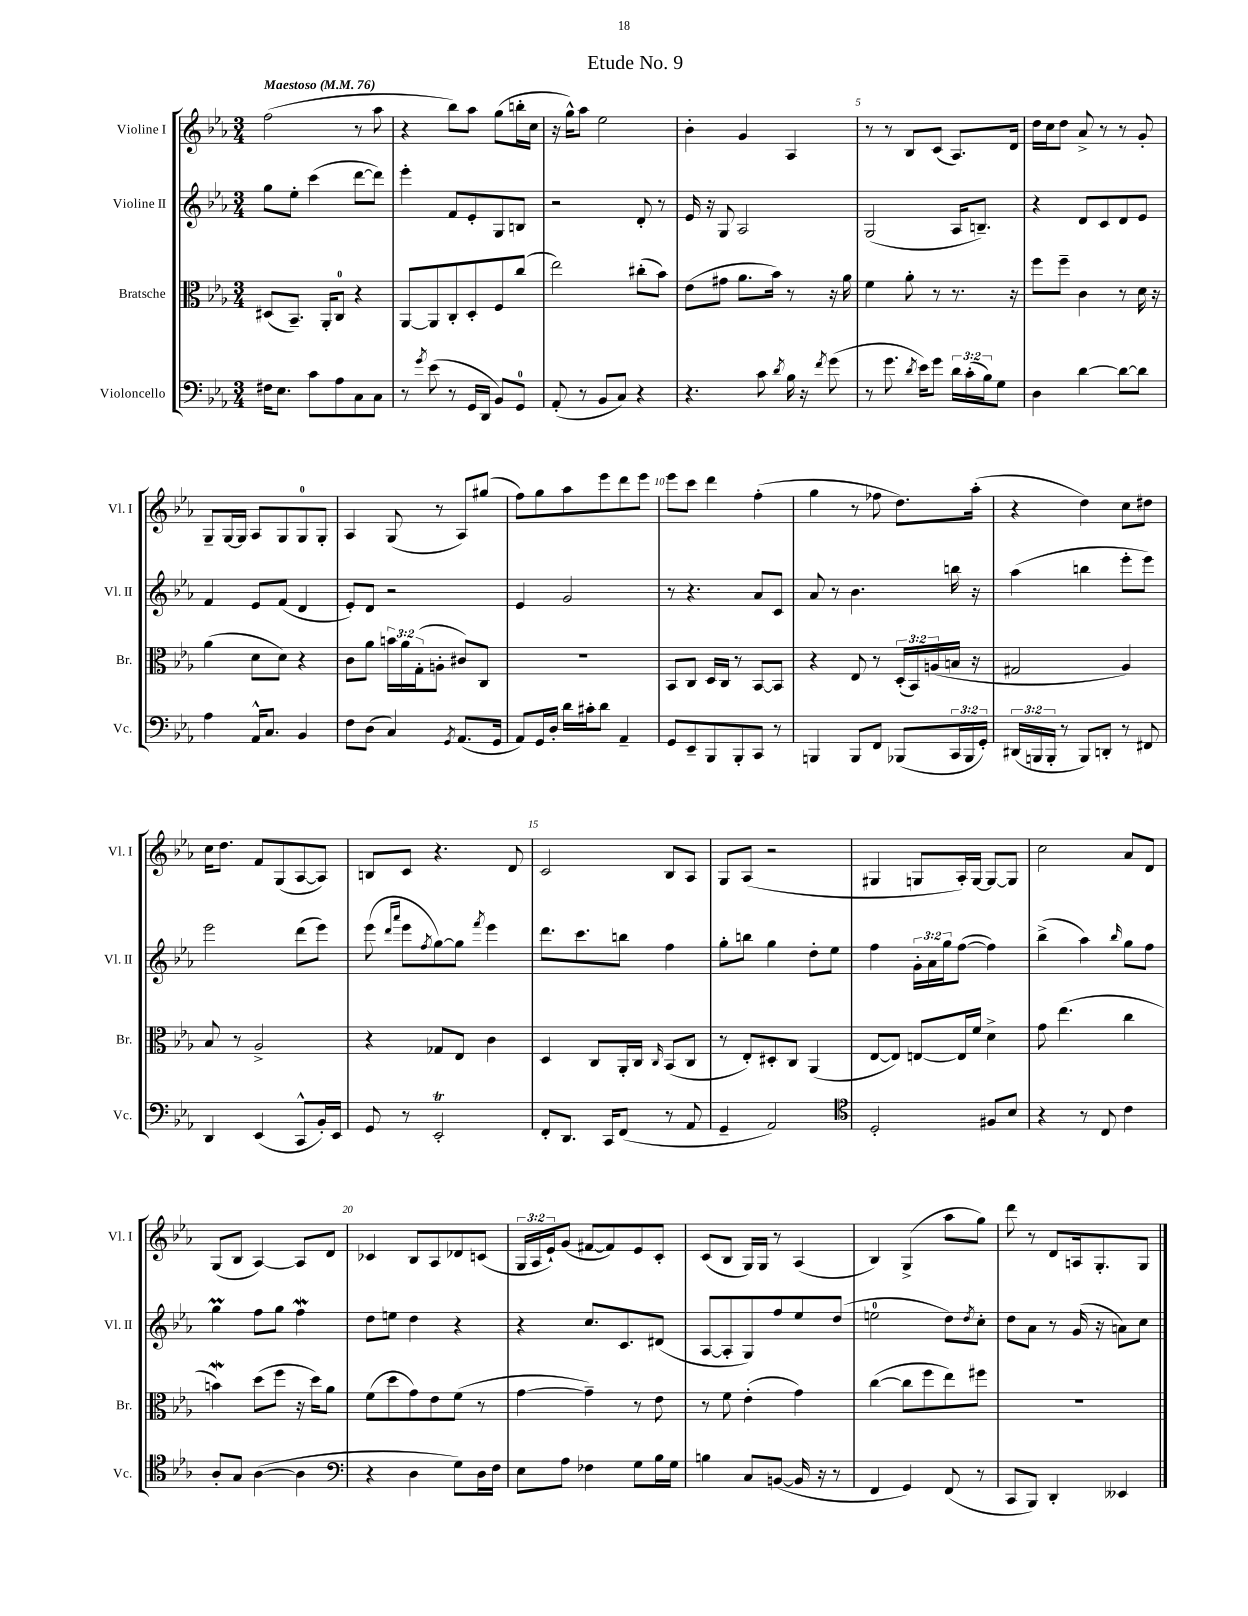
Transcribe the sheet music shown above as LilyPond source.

\header { title = "Etude No. 9" }
<<
\new StaffGroup <<
\new Staff = "s0" \with { instrumentName = "Violine I" shortInstrumentName = "Vl. I" } {
    \clef treble \key ees \major \numericTimeSignature \time 3/4 \override Staff.TupletNumber.text = #tuplet-number::calc-fraction-text \tempo "Maestoso" 4 = 76
    f''2( r8 aes''8 |
    r4 bes''8) aes''8 g''8( b''16-. c''16 |
    r16 g''16-^) aes''8 ees''2 |
    bes'4-. g'4 aes4 |
    r8 r8 bes8 c'8( aes8.) d'16 |
    d''16 c''16 d''8 aes'8-> r8 r8 g'8-. |
    g8-- g16~ g16 aes8 g8 g8-0 g8-. |
    aes4 g8( r8 aes8) gis''8( |
    f''8) g''8 aes''8 ees'''8 d'''8 ees'''8 |
    ees'''8 c'''8 d'''4 f''4-.( |
    g''4 r8 fes''8 d''8.) aes''16-.( |
    r4 d''4) c''8 dis''8 |
    c''16 d''8. f'8 g8( aes8~ aes8) |
    b8 c'8 r4. d'8 |
    c'2 bes8 aes8 |
    g8 aes8( r2 |
    gis4 g8 aes16-.) g16~ g8~ g8 |
    c''2 aes'8 d'8 |
    g8( bes8 aes4~) aes8 d'8 |
    ces'4 bes8 aes8 des'8 c'8( |
    \tuplet 3/2 { g16 aes16 ees'16-!) } g'8( fis'8~ fis'8) ees'8 c'8-. |
    c'8( bes8 g16) g16 r8 aes4( |
    bes4) g4->( aes''8 g''8) |
    d'''8 r8 d'8 a16 g8.-. g8 \bar "|." |
}
\new Staff = "s1" \with { instrumentName = "Violine II" shortInstrumentName = "Vl. II" } {
    \clef treble \key ees \major \numericTimeSignature \time 3/4 \override Staff.TupletNumber.text = #tuplet-number::calc-fraction-text
    g''8 ees''8-. c'''4( d'''8~ d'''8) |
    ees'''4-. f'8 ees'8-. g8 b8 |
    r2 d'8-. r8 |
    ees'16 r16 g8 aes2 |
    g2( aes16 b8.--) |
    r4 d'8 c'8 d'8 ees'8 |
    f'4 ees'8 f'8( d'4 |
    ees'8-.) d'8 r2 |
    ees'4 g'2 |
    r8 r4. aes'8 c'8 |
    aes'8 r8 bes'4. b''16 r16 |
    aes''4( b''4 ees'''8-. ees'''8) |
    ees'''2 d'''8( ees'''8) |
    ees'''8( \grace { d'''16 aes'''16 } ees'''8 \acciaccatura { f''8 } g''8~) g''8 \acciaccatura { f'''8 } ees'''4 |
    d'''8. c'''8. b''8 f''4 |
    g''8-. b''8 g''4 d''8-. ees''8 |
    f''4 \tuplet 3/2 { g'16-. aes'16 g''16 } f''8~( f''4) |
    bes''4->( aes''4) \grace { bes''16 } g''8 f''8 |
    g''4\prall f''8 g''8 f''4\mordent |
    d''8 e''8 d''4 r4 |
    r4 c''8. c'8. dis'8( |
    aes8~ aes8-. g8) f''8 ees''8 d''8( |
    e''2-0 d''8) \acciaccatura { d''8 } c''8-. |
    d''8 aes'8 r8 g'16( r16 a'8) c''8 \bar "|." |
}
\new Staff = "s2" \with { instrumentName = "Bratsche" shortInstrumentName = "Br." } {
    \clef alto \key ees \major \numericTimeSignature \time 3/4 \override Staff.TupletNumber.text = #tuplet-number::calc-fraction-text
    dis8( bes,8.--) aes,16-. c8-0 r4 |
    aes,8~ aes,8 c8-. d8-. f8 c''8( |
    ees''2) cis''8-.( bes'8) |
    ees'8( gis'8 aes'8. bes'16) r8 r16 aes'16 |
    f'4 aes'8-. r8 r8. r16 |
    f''8 f''8-- c'4 r8 d'16 r16 |
    aes'4( d'8 d'8) r4 |
    c'8 aes'8 \tuplet 3/2 { b'16 aes'16 g16-.( } a8-. cis'8) c8 |
    R2. |
    bes,8 c8 d16 c16 r8 bes,8~ bes,8 |
    r4 ees8 r8 \tuplet 3/2 { d16-.( bes,16) a16( } b16 r16 |
    gis2 aes4) |
    bes8 r8 aes2-> |
    r4 ges8 ees8 c'4 |
    d4 c8 aes,16-. c16 \grace { c16 } bes,8( c8 |
    r8 ees8-.) dis8-. c8 aes,4( |
    ees8~ ees8) e8~ e16 f'16 d'4-> |
    g'8 ees''4.( c''4 |
    b'4\mordent) d''8( f''8 r16 d''16) aes'8 |
    f'8( d''8 g'8) ees'8 f'8( r8 |
    g'4~ g'4--) r8 ees'8 |
    r8 f'8 ees'4-.( g'4) |
    c''4~( c''8 f''8 ees''8) fis''8 |
    R2. \bar "|." |
}
\new Staff = "s3" \with { instrumentName = "Violoncello" shortInstrumentName = "Vc." } {
    \clef bass \key ees \major \numericTimeSignature \time 3/4 \override Staff.TupletNumber.text = #tuplet-number::calc-fraction-text
    fis16 ees8. c'8 aes8 c8 c8 |
    r8 \acciaccatura { g'8 } ees'8( r8 g,16 d,16 bes,8) g,8-0 |
    aes,8-.( r8 bes,8 c8) r4 |
    r4. c'8 \acciaccatura { d'8 } bes16 r16 \acciaccatura { f'8 } g'8( |
    r8 g'8. \acciaccatura { d'8 } ees'16) g'8 \tuplet 3/2 { d'16 c'16-.( bes16) } g8 |
    d4 d'4~ d'8~ d'8 |
    aes4 aes,16-^ c8. bes,4 |
    f8 d8( c4) \acciaccatura { g,8 } aes,8.( g,16 |
    aes,8) g,16 d16-. d'16 cis'16-. d'8 aes,4-- |
    g,8 ees,8-- bes,,8 bes,,8-. c,8 r8 |
    b,,4 b,,8 f,8 bes,,8( \tuplet 3/2 { c,16 bes,,16 g,16-.) } |
    \tuplet 3/2 { dis,16( b,,16 b,,16-. } r8 b,,8) d,8-. r8 fis,8 |
    d,4 ees,4( c,8-^ bes,16-.) ees,16 |
    g,8 r8 ees,2-.\trill |
    f,8-. d,8. c,16 f,8( r8 aes,8 |
    g,4-- aes,2) |
    \clef tenor d2-. fis8 bes8 |
    r4 r8 c8 c'4 |
    aes8-. g8 aes4~( aes4 |
    \clef bass r4 d4 g8) d16 f16 |
    ees8 aes8 fes4 g8 bes16 g16 |
    b4 c8 b,8~( b,16 r16 r8 |
    f,4 g,4) f,8( r8 |
    c,8 bes,,8) d,4-. eeses,4 \bar "|." |
}
>>
>>
\layout { \context { \Score \override BarNumber.break-visibility = ##(#f #t #t) barNumberVisibility = #(every-nth-bar-number-visible 5) } }
